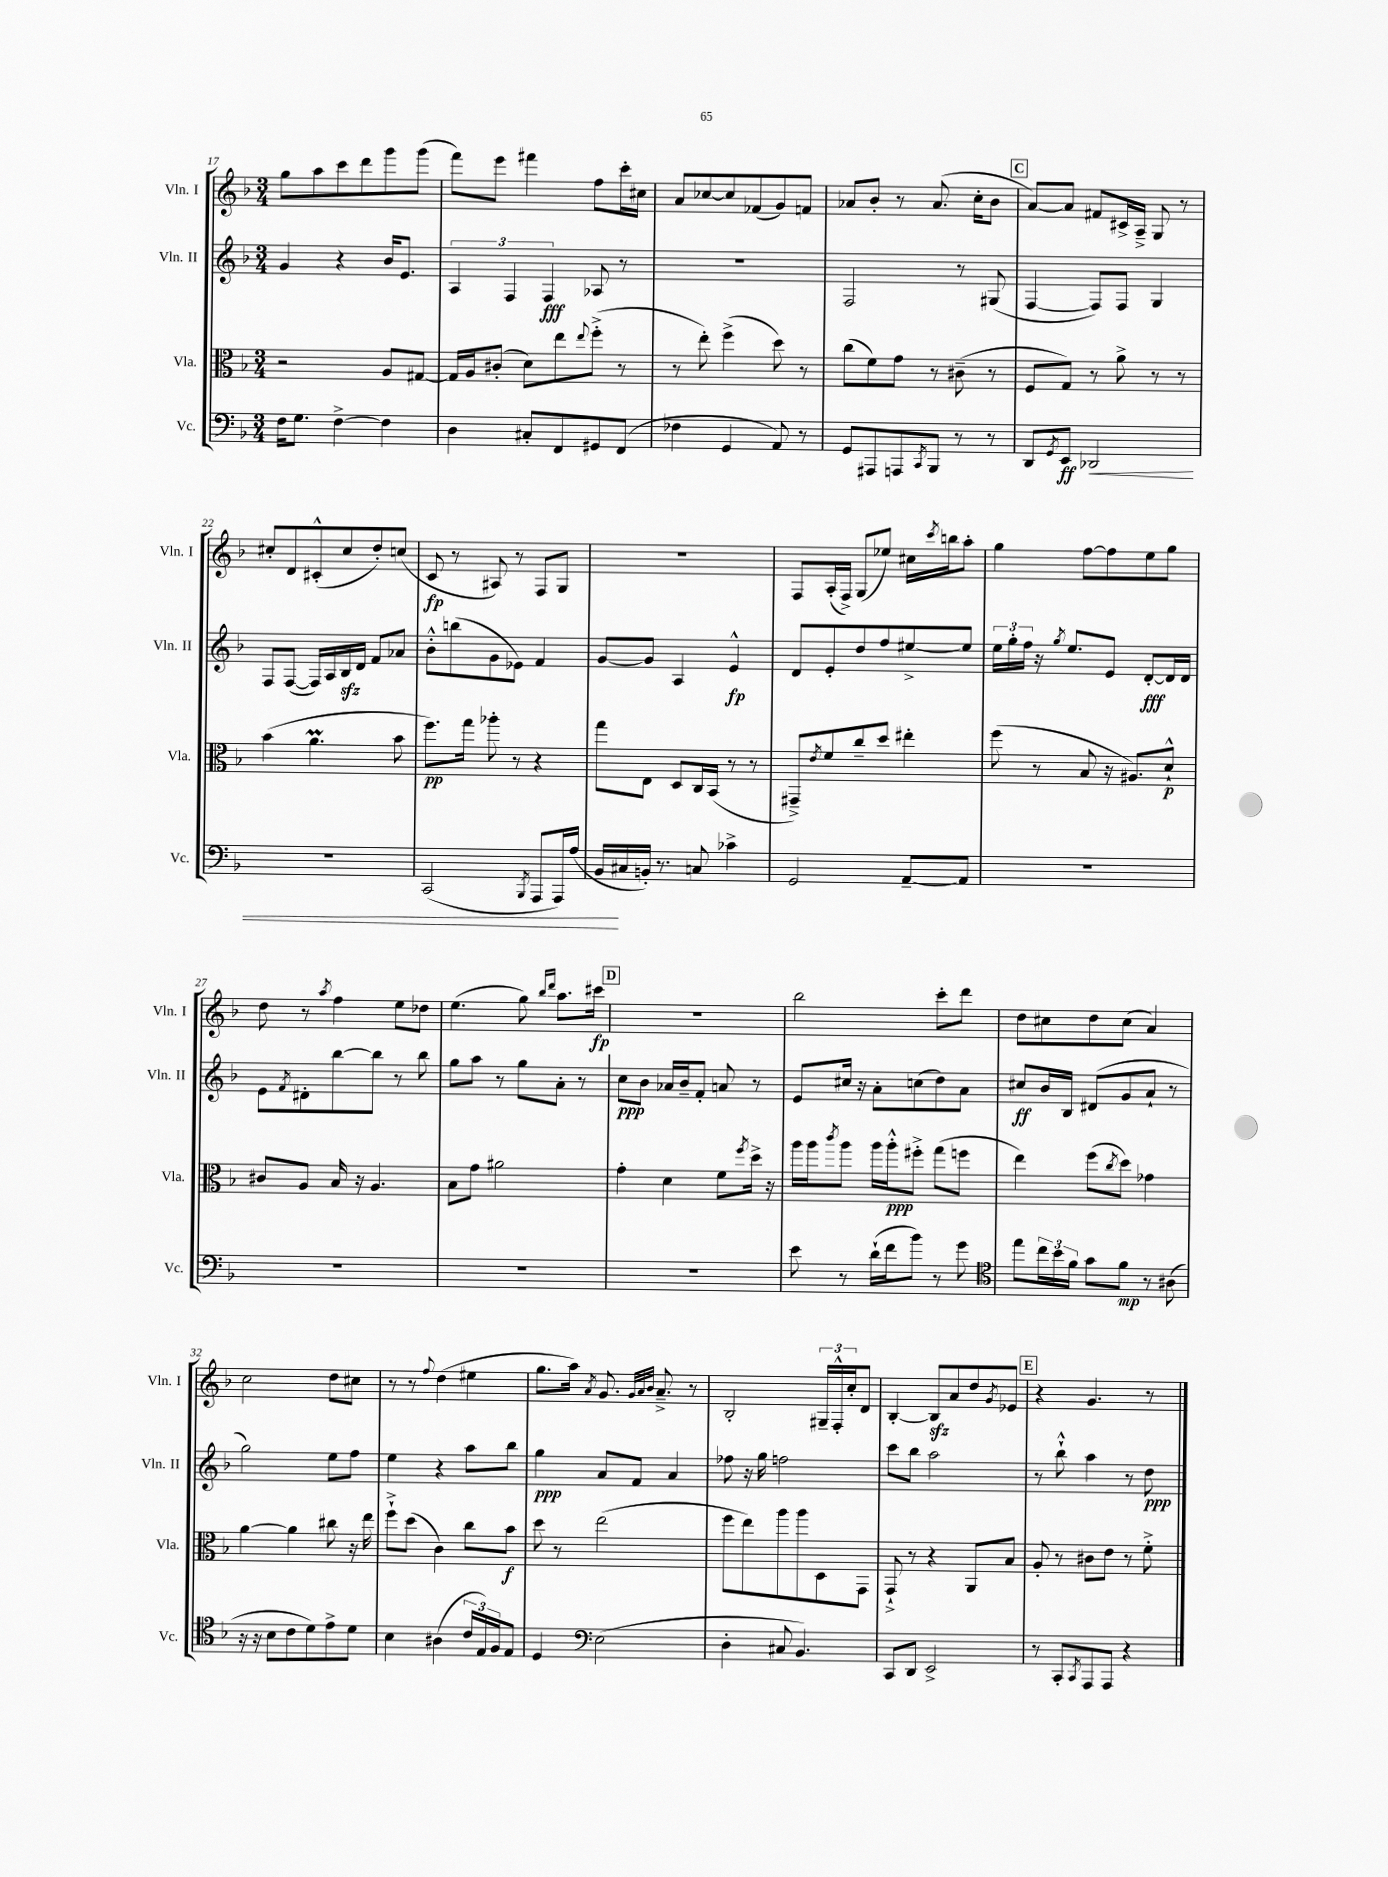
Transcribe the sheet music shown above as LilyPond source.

<<
\new StaffGroup <<
\new Staff = "s0" \with { instrumentName = "Vln. I" shortInstrumentName = "Vln. I" } {
    \clef treble \key f \major \numericTimeSignature \time 3/4
    g''8 a''8 c'''8 d'''8 g'''8 g'''8( |
    f'''8) e'''8 fis'''4 f''8 c'''16-. cis''16 |
    a'8 ces''8~ ces''8 fes'8( g'8) f'8 |
    aes'8 bes'8-. r8 aes'8.( c''16-. bes'8 |
    \mark \markup { \box "C" } a'8~) a'8 fis'8 cis'16-> a16---> g8 r8 |
    cis''8-. d'8 cis'8-.-^( cis''8 d''8-.) c''8( |
    c'8\fp r8 ais8) r8 f8 g8 |
    R2. |
    f8 a16-.( f16->) g8( ees''8) cis''16 \acciaccatura { c'''8 } b''16 a''8-. |
    g''4 f''8~ f''8 e''8 g''8 |
    d''8 r8 \acciaccatura { a''8 } f''4 e''8 des''8 |
    e''4.( g''8) \grace { bes''16 d'''16 } a''8. cis'''16\fp |
    \mark \markup { \box "D" } R2. |
    bes''2 c'''8-. d'''8 |
    d''8 cis''8 d''8 cis''8( a'4) |
    c''2 d''8 cis''8 |
    r8 r8 \appoggiatura { f''8 } d''4( eis''4 |
    g''8. a''16) \acciaccatura { a'8 } g'8. \grace { g'32 a'32 bes'32 } a'8.---> r8 |
    bes2-. \tuplet 3/2 { gis16-- f16-.-^ c''16-. } d'8 |
    bes4~-. bes8\sfz a'8 d''8 \acciaccatura { g'8 } ees'8 |
    \mark \markup { \box "E" } r4 g'4. r8 \bar "|." |
}
\new Staff = "s1" \with { instrumentName = "Vln. II" shortInstrumentName = "Vln. II" } {
    \clef treble \key f \major \numericTimeSignature \time 3/4
    g'4 r4 bes'16 e'8. |
    \tuplet 3/2 { a4 f4 f4\fff } aes8 r8 |
    R2. |
    f2 r8 gis8( |
    \mark \markup { \box "C" } f4~ f8) f8 g4 |
    f8 f8~( f16) a16 bes16\sfz d'16 f'8 aes'8 |
    bes'8-.-^ b''8( g'8 ees'8) f'4 |
    g'8~ g'8 a4 e'4-^\fp |
    d'8 e'8-. d''8 f''8 eis''8~-> eis''8 |
    \tuplet 3/2 { e''16 g''16-. f''16 } r16 \acciaccatura { g''8 } e''8. e'8 d'8~-.\fff d'16 d'16 |
    e'8 \acciaccatura { f'8 } dis'8-. bes''8~ bes''8 r8 bes''8 |
    g''8 a''8 r8 g''8 a'8-. r8 |
    \mark \markup { \box "D" } c''8\ppp bes'8 aes'16 bes'16-- f'8-. a'8 r8 |
    e'8 cis''16 r16 a'8-. c''8( d''8) a'8 |
    cis''8\ff bes'16 bes16 dis'8( g'8 a'8-! r8 |
    g''2) e''8 f''8 |
    e''4 r4 a''8 bes''8 |
    g''4\ppp a'8 f'8 a'4 |
    fes''8 r16 g''16 f''2 |
    c'''8 bes''8 a''2 |
    \mark \markup { \box "E" } r8 bes''8-!-^ a''4 r8 d''8\ppp \bar "|." |
}
\new Staff = "s2" \with { instrumentName = "Vla." shortInstrumentName = "Vla." } {
    \clef alto \key f \major \numericTimeSignature \time 3/4
    r2 a8 gis8~ |
    gis16 a16 cis'8-.( d'8) e''8 \appoggiatura { e''8 } f''8-.->( r8 |
    r8 e''8-.) f''4->( d''8) r8 |
    c''8( f'8) g'8 r8 cis'8--( r8 |
    \mark \markup { \box "C" } f8 g8) r8 a'8-> r8 r8 |
    bes'4( a'4.\prall bes'8 |
    f''8.\pp) g''16 aes''8-. r8 r4 |
    g''8 e8 d8 c16 bes,16( r8 r8 |
    gis,8--->) \acciaccatura { e'8 } f'8 c''8-- d''8 eis''4-. |
    f''8( r8 bes8 r16 ais8.) d'8-!-^\p |
    cis'8 a8 bes16 r16 a4. |
    bes8 g'8 ais'2 |
    \mark \markup { \box "D" } g'4-. d'4 f'8 \acciaccatura { f''8 } d''16-> r16 |
    a''16 a''16 \acciaccatura { c'''8 } a''8 a''16 a''16-.-^\ppp fis''8-.-> g''8( f''8 |
    e''4) f''8( \acciaccatura { c''8 } d''8) ges'4 |
    a'4~ a'4 cis''8 r16 e''16 |
    f''8-!-> d''8( c'4) c''8 bes'8\f |
    d''8 r8 e''2( |
    f''8 e''8) a''8 a''8 d8 g,8 |
    g,8-!-> r8 r4 a,8 bes8 |
    \mark \markup { \box "E" } a8-. r8 cis'8 e'8 r8 f'8-.-> \bar "|." |
}
\new Staff = "s3" \with { instrumentName = "Vc." shortInstrumentName = "Vc." } {
    \clef bass \key f \major \numericTimeSignature \time 3/4
    f16 g8. f4~-> f4 |
    d4 cis8-. f,8 gis,8 f,8( |
    fes4 g,4 a,8) r8 |
    g,8 ais,,8 a,,8 \acciaccatura { c,8 } bes,,8 r8 r8 |
    \mark \markup { \box "C" } d,8 \acciaccatura { g,8 } e,8\ff des,2\< |
    R2. |
    c,2( \acciaccatura { bes,,8 } a,,8 a,,16) a16( |
    bes,16\! cis16 b,16-.) r8. c8 ces'4-> |
    g,2 a,8~-- a,8 |
    R2. |
    R2. |
    R2. |
    \mark \markup { \box "D" } R2. |
    e'8 r8 d'16-!( f'16 bes'8) r8 g'8 |
    \clef tenor e''8 \tuplet 3/2 { c''16 bes'16 f'16 } g'8 f'8\mp r8 ais8( |
    r16 r16 bes8 c'8 d'8) e'8-> d'8 |
    bes4 ais4( \tuplet 3/2 { c'16 e16) f16 } e8 |
    d4 \clef bass e2( |
    d4-. cis8 bes,4.) |
    c,8 d,8 e,2-> |
    \mark \markup { \box "E" } r8 c,8-. \acciaccatura { c,8 } a,,8 a,,8 r4 \bar "|." |
}
>>
>>
\layout { \context { \Score currentBarNumber = #17 } }
